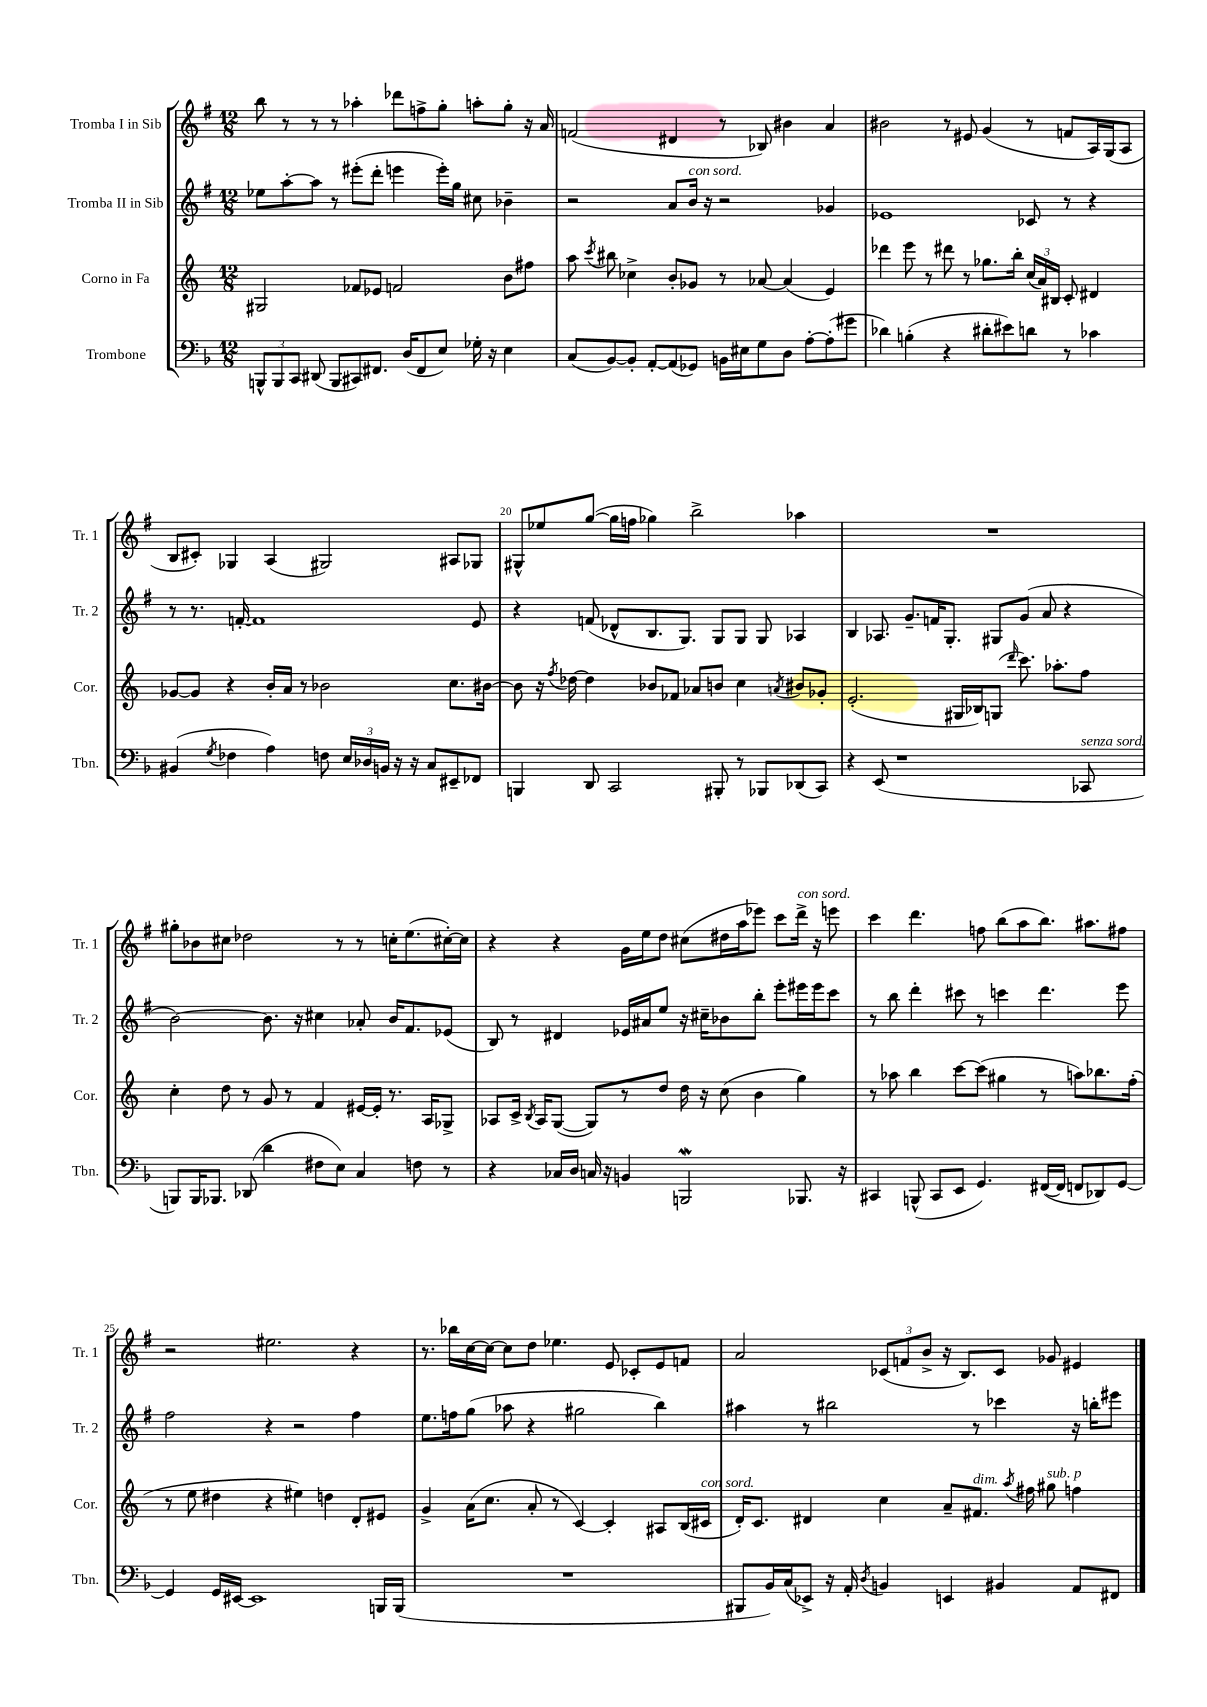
<<
\new StaffGroup <<
\new Staff = "s0" \with { instrumentName = "Tromba I in Sib" shortInstrumentName = "Tr. 1" } {
    \clef treble \key g \major \numericTimeSignature \time 12/8
    \autoBeamOff b''8 r8 r8 r8 aes''4-. des'''8[ f''8-> g''8]-. a''8[-. g''8]-. r16 a'16 |
    f'2( dis'4 r8 bes8) bis'4 a'4 |
    bis'2 r8 eis'8 g'4( r8 f'8[ a16) g16( a8] |
    b8[ cis'8]-.) ges4 a4( gis2) ais8[ ges8] |
    gis8[-^ ees''8 g''8]~( g''16[ f''16] ges''4) b''2-> aes''4 |
    R1. |
    gis''8[-. bes'8 cis''8] des''2 r8 r8 c''16[-. e''8.( cis''16~-.) cis''16] |
    r4 r4 g'16[ e''16 d''8] cis''8[( dis''16 a''16 ees'''8]) c'''8[ d'''16]->^\markup { \italic "con sord." } r16 e'''8 |
    c'''4 d'''4. f''8 b''8[( a''8 b''8.]) ais''8.[ fis''8] |
    r2 eis''2. r4 |
    r8. bes''16[ c''16~ c''16]~ c''8[ d''8] ees''4. e'8 ces'8[-. e'8 f'8] |
    a'2 \tuplet 3/2 { ces'8[( f'8 b'8]-> } r16 b8.[) ces'8] ges'8 eis'4 \bar "|." |
}
\new Staff = "s1" \with { instrumentName = "Tromba II in Sib" shortInstrumentName = "Tr. 2" } {
    \clef treble \key g \major \numericTimeSignature \time 12/8
    \autoBeamOff ees''8[ a''8~-. a''8] r8 eis'''8[-.( d'''8]-. e'''4 e'''16[-.) g''16] cis''8 bes'4-- |
    r2 a'8[ b'16]^\markup { \italic "con sord." } r16 r2 ges'4 |
    ees'1 ces'8 r8 r4 |
    r8 r8. f'16~-. f'1 e'8 |
    r4 f'8( des'8[-^ b8. g8.]) g8[ g8] g8 aes4 |
    b4 aes8. g'8.[-- f'16 g8.]-. gis8[ g'8]( a'8 r4 |
    b'2~) b'8. r16 cis''4 aes'8-. b'16[ fis'8. ees'8]( |
    b8) r8 dis'4 ees'16[ ais'16 e''8] r16 cis''16[-- bes'8 b''8]-. e'''8[-. eis'''16 eis'''16 c'''8] |
    r8 b''8 d'''4-. cis'''8 r8 c'''4 d'''4. e'''8 |
    fis''2 r4 r2 fis''4 |
    e''8.[ f''16 g''8]( aes''8 r4 gis''2 b''4) |
    ais''4 r8 bis''2 r8 ces'''4 r16 b''16[-. eis'''8] \bar "|." |
}
\new Staff = "s2" \with { instrumentName = "Corno in Fa" shortInstrumentName = "Cor." } {
    \clef treble \key c \major \numericTimeSignature \time 12/8
    \autoBeamOff gis2 fes'8[ ees'8] f'2 b'8[ fis''8] |
    a''8 \acciaccatura { c'''8 } bis''8 ces''4-> b'8[-. ges'8] r8 aes'8~ aes'4( e'4) |
    des'''4 e'''8 r8 dis'''8 r8 ges''8.[ b''16]-. \tuplet 3/2 { c''16[( a'16) bis16] } c'8-. dis'4 |
    ges'8[~ ges'8] r4 b'16[-. a'16] r8 bes'2 c''8.[ bis'16]~ |
    bis'8 r16 \acciaccatura { f''8 } des''16~ des''4 bes'8[ fes'8] aes'8[ b'8] c''4 \acciaccatura { a'8 } bis'8[ ges'8]-. |
    e'2.-.( gis16[ bes16) g8]( \grace { d'''16 } c'''8.) aes''8.[-. f''8] |
    c''4-. d''8 r8 g'8 r8 f'4 eis'16[~ eis'16]-. r8. a16[ ges8]-> |
    aes8[ c'16]-> \acciaccatura { b8 } aes16[ g8]~( g8[) r8 d''8] d''16 r16 c''8( b'4 g''4) |
    r8 aes''8 b''4 c'''8[~ c'''8]( gis''4 r8 a''8[) bes''8. f''16]-.( |
    r8 e''8 dis''4 r4 eis''4) d''4 d'8[-. eis'8] |
    g'4-> a'16[( c''8.] a'8-. r8 c'4~) c'4-. ais8[ b16( cis'16]^\markup { \italic "con sord." } |
    d'16[-.) c'8.] dis'4 c''4 a'8[-- fis'8.]^\markup { \italic "dim." } \acciaccatura { a''8 } fis''16 gis''8^\markup { \italic "sub. p" } f''4 \bar "|." |
}
\new Staff = "s3" \with { instrumentName = "Trombone" shortInstrumentName = "Tbn." } {
    \clef bass \key f \major \numericTimeSignature \time 12/8
    \autoBeamOff \tuplet 3/2 { b,,8[-^ b,,8 c,8] } dis,8( b,,8[ cis,8) fis,8.] d16[( fis,8 e8]) ges16-. r16 e4 |
    c8[( bes,8~) bes,8]-. a,8[~-. a,8( ges,8]) b,16[ eis16 g8 d8] a8[~-. a8-.( gis'8] |
    des'4) b4-.( r4 dis'8[-. eis'8) d'8] r8 ces'4 |
    bis,4( \acciaccatura { g8 } fes4 a4) f8 \tuplet 3/2 { e16[ des16 b,16] } r16 r16 c8[ eis,8-- fes,8] |
    b,,4 d,8 c,2 bis,,8-. r8 bes,,8[ des,8( c,8]) |
    r4 e,8( r1 ces,8^\markup { \italic "senza sord." } |
    b,,8[) b,,16 bes,,8.] des,8( d'4 fis8[ e8]) c4 f8 r8 |
    r4 ces16[ d16] c16 r16 b,4 b,,2\mordent bes,,8. r16 |
    cis,4 b,,8-^( cis,8[ e,8] g,4.) fis,16[~( fis,16] f,8[ des,8) g,8]~ |
    g,4 g,16[ eis,16]~ eis,1 b,,16[ b,,16]( |
    R1. |
    bis,,8[ bes,16) c16( ees,8]->) r16 a,16-. \acciaccatura { d8 } b,4 e,4 bis,4 a,8[ fis,8] \bar "|." |
}
>>
>>
\layout { \context { \Score currentBarNumber = #16 \override BarNumber.break-visibility = ##(#f #t #t) barNumberVisibility = #(every-nth-bar-number-visible 5) } }
